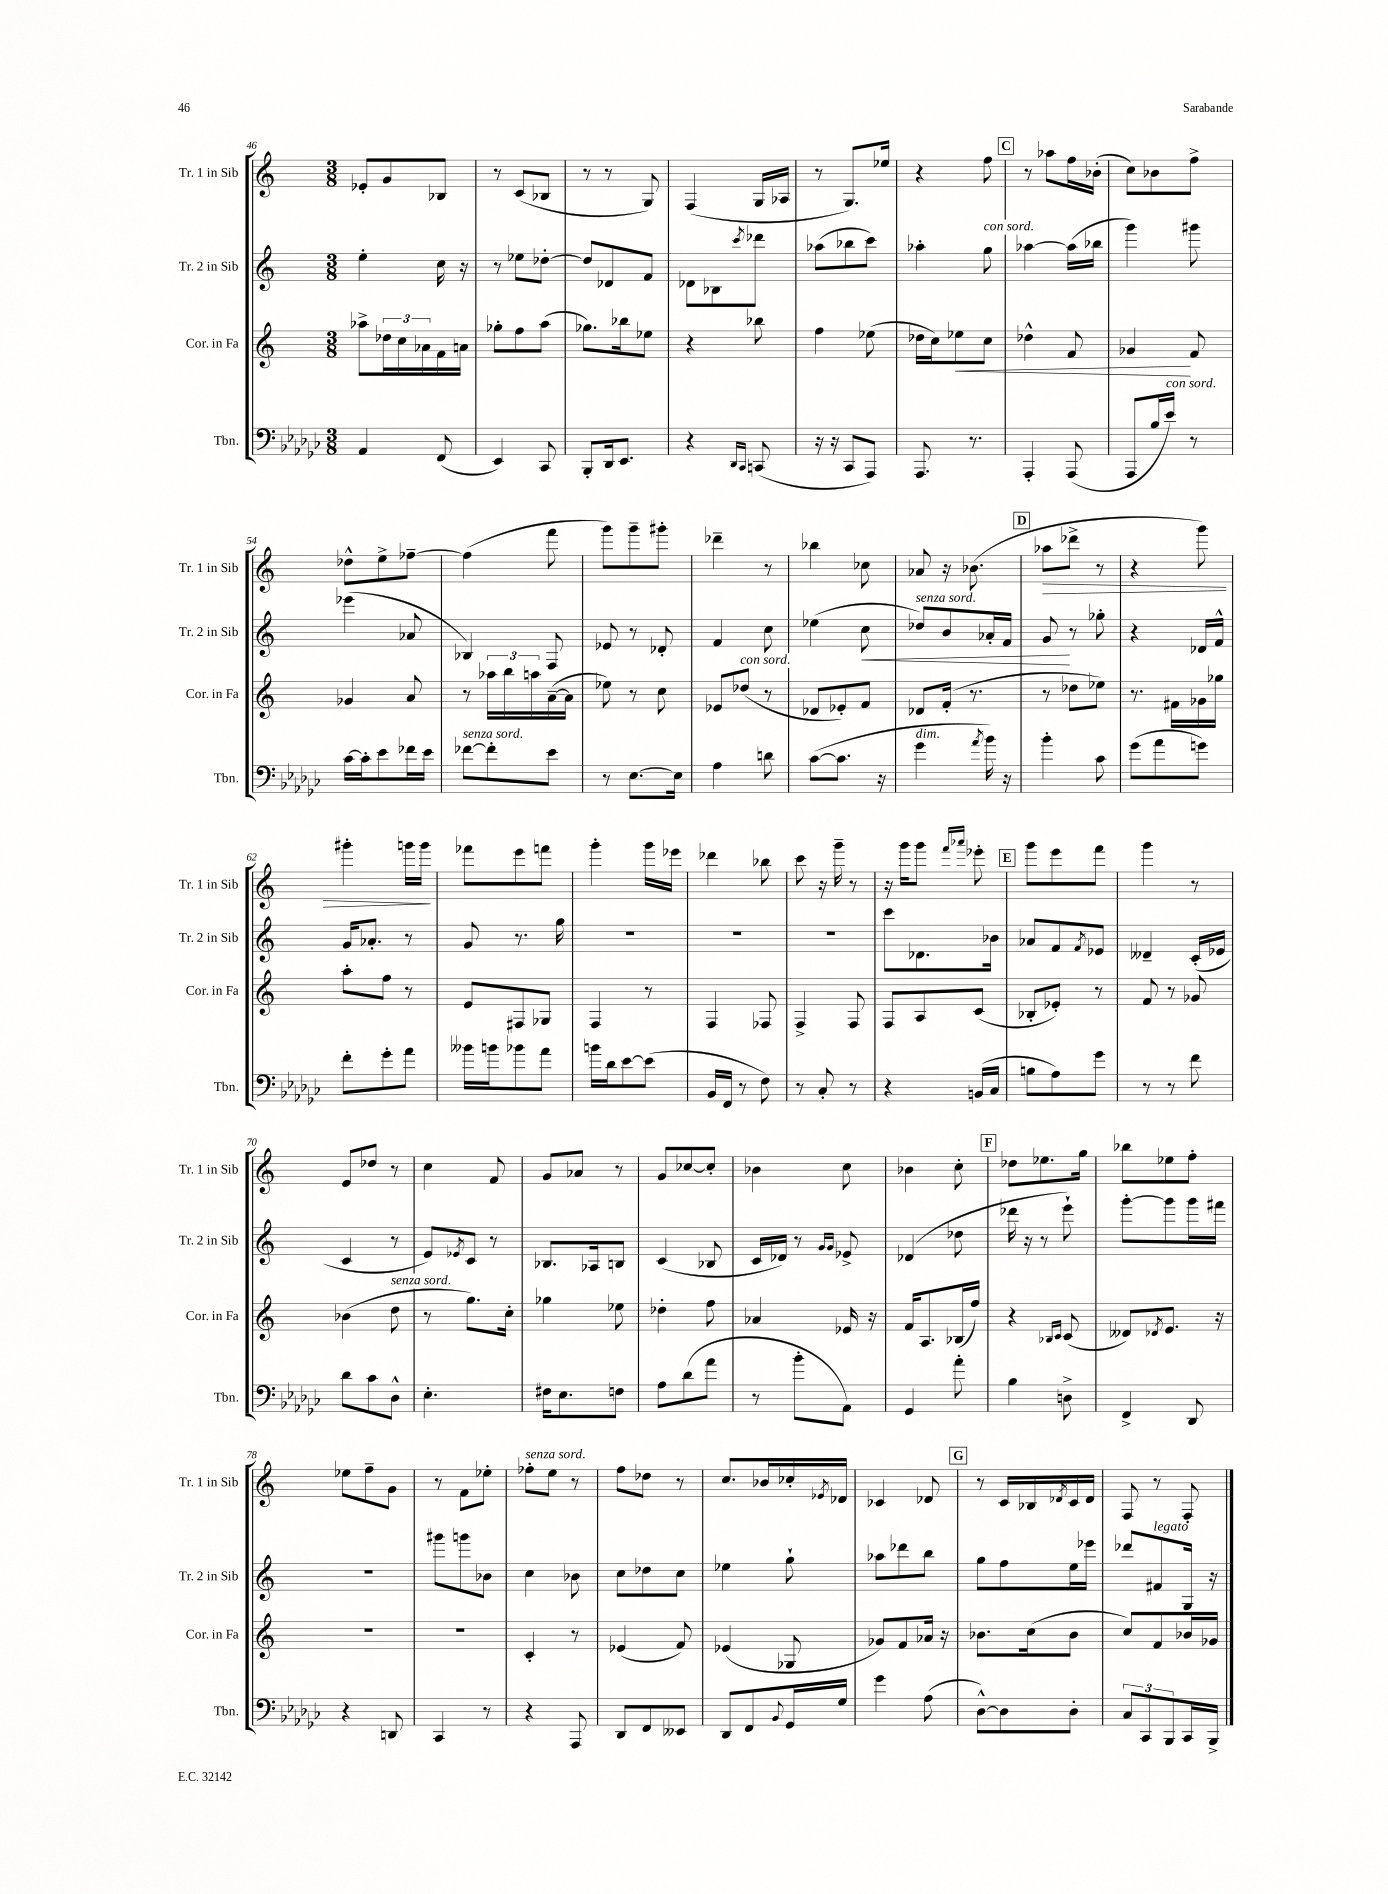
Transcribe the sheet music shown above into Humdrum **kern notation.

**kern	**kern	**kern	**kern
*staff4	*staff3	*staff2	*staff1
*clefF4	*clefG2	*clefG2	*clefG2
*k[b-e-a-d-g-c-]	*k[]	*k[]	*k[]
*M3/8	*M3/8	*M3/8	*M3/8
4AA-/	8aa-^\L	4ee'\	8e-'/L
.	24dd-\L	.	8g/
.	24cc\	.	.
.	24a-\	.	.
(8FF/	16f\	16cc\	8B-/J
.	16a\JJ	16r	.
=	=	=	=
4EE-/)	8gg-'\L	8r	8r
.	8ff\	8ee-\L	(8c/L
8CC-/	(8aa\J	[8dd-'\J	8B-/J
=	=	=	=
8BBB-'/L	8.gg-\L)	8dd-/]L	8r
16DD-/k	.	8d-/	8r
8.EE-/J	16bb-\k	.	.
.	8ee-\J	8f/J	8G/)
=	=	=	=
4r	4r	8d-\L	(4F/
.	.	8B-\	.
16qqDD-/LL	.	.	.
16qqCC-/JJ	.	8qccc/	.
(8CC/	8bb-\	8ddd-\J	16G/LL
.	.	.	16A-/JJ
=	=	=	=
16r	4ff\	(8aa-\L	8r
16r	.	.	.
8CC-/L	.	8bb-\	8.G/L)
8AAA-/J)	(8ee-\	8ccc\J)	.
.	.	.	16ee-/Jk
=	=	=	=
8.AAA-/	16dd-\LL	4aa-'\	4r
.	16cc\J)	.	.
.	8ee-\	.	.
8.r	.	.	.
.	8cc\J	8gg\	8ff\
=	=	=	=
4AAA-'/	4dd-^^\	[4aa-\	8r
.	.	.	8aa-\L
(8AAA-/	8f/	(16aa-\]LL	16ff\L
.	.	16bb-\JJ	(16b-'\JJ
=	=	=	=
8AAA-/L	4g-/	4ggg\)	8cc\L)
16B-/L	.	.	8b-\
16e-/JJ)	.	.	.
8r	8f/	8ggg#\	8ff^\J
=	=	=	=
[16c-\LL	4g-/	(4eee-\	8dd-^^\L
16c-'\]J	.	.	.
8e-\	.	.	8ee^\
16f-\L	8a/	8a-/	[8ff-~\J
16e-\JJ	.	.	.
=	=	=	=
[8f-\L	8r	4B-/)	(4ff-\]
8f-'\]	24aa-\LL	.	.
.	24bb\	.	.
.	24aa\	.	.
8e-\J	([16a~\	8F/	8fff\
.	16a\]JJ	.	.
=	=	=	=
8r	8ee-\)	8e-/	8ggg\L)
[8.E-\L	8r	8r	8ggg~\
.	8cc\	8d-'/	8ggg#'\J
16E-\]Jk	.	.	.
=	=	=	=
4A-\	8e-/L	4f/	4ddd-~\
.	(8dd-/J	.	.
8d\	8r	8cc\	8r
=	=	=	=
([8c-\L	8d-/L	(4ee-\	4bb-\
8.c-\]J	8e-'/)	.	.
.	8f/J	8cc\	8cc-\
16r	.	.	.
=	=	=	=
4g-\	8d-/L	8dd-/L)	8a-/
.	(16f'/Jk	8b/	16r
.	8.r	.	(8.b-\
8qa-/	.	.	.
16b-\)	.	16a-'/L	.
16r	.	16f/JJ	.
=	=	=	=
4b-'\	8r	8g/	8aa-\L
.	8dd-\L	8r	8ddd-^\J
8c-\	8ee-\J)	8gg-'\	8r
=	=	=	=
(8g-\L	8.r	4r	4r
8a-\	.	.	.
.	16f#\LL	.	.
8g\J)	16g-\	16d-/LL	8ggg\)
.	16gg-\JJ	16f^^/JJ	.
=	=	=	=
8f'\L	8aa'\L	16g/LK	4ggg#'\
.	.	8.a-'/J	.
8g-'\	8ff\J	.	.
8a-\J	8r	8r	16ggg\LL
.	.	.	16ggg\JJ
=	=	=	=
16b--\LL	8e/L	8g/	8fff-\L
16b\J	.	.	.
8b-\	8F#/	8.r	8eee\
8a-\J	8G-/J	.	8fff\J
.	.	16gg\	.
=	=	=	=
16b\LL	4F/	4.r	4ggg'\
16d-\J	.	.	.
[8e-\	.	.	.
(8e-\]J	8r	.	16ggg\LL
.	.	.	16eee-\JJ
=	=	=	=
16BB-/LL	4F/	4.r	4ddd-\
16FF/JJ	.	.	.
8r	.	.	.
8F\)	8F-/	.	8bb-\
=	=	=	=
8r	4F^/	4.r	8ccc\
8C-'/	.	.	16r
.	.	.	16ggg~\
8r	8F/	.	8r
=	=	=	=
4r	8F/L	8ccc\L	16r
.	.	.	16ggg\LK
.	8A/	8.d-\	8ggg\J
.	.	.	16qqfff/LL
.	.	.	16qqaaa-/JJ
(16BB/LL	(8c/J	.	8eee-'\
16C-/JJ	.	16b-\Jk	.
=	=	=	=
8B\L	8B-'/L	8a-/L	8ggg\L
8A-\)	8e-'/J)	8f/	8eee\
.	.	8qf/	.
8g-\J	8r	8e-/J	8fff\J
=	=	=	=
8r	8f/	4d--~/	4ggg\
8r	8r	.	.
8f\	8g-/	(16c'/LL	8r
.	.	16e-/JJ	.
=	=	=	=
8d-\L	(4b-\	4c/	8e/L
8c-\	.	.	8dd-/J
8D-^^\J	8dd\	8r	8r
=	=	=	=
4.E-'\	8r	8e/L)	4cc\
.	.	8qe-/	.
.	8.gg\L)	8c/J	.
.	.	8r	8f/
.	16cc'\Jk	.	.
=	=	=	=
16F#\LK	4gg-\	8.B-/L	8g/L
8.E-\	.	.	.
.	.	.	8a-/J
.	.	16A-/k	.
8F\J	8ee-\	8B/J	8r
=	=	=	=
8A-\L	4dd-'\	(4c/	8g/L
(8d-\	.	.	[8cc-/
8a-\J	8ff\	8B-/	8cc-'/]J
=	=	=	=
8r	4a-/	16c/LL	4b-\
.	.	16d-/JJ)	.
8b-'\L	.	8r	.
.	.	16qqg/LL	.
.	.	16qqg/JJ	.
8AA-\J)	16e-/	8e-^/	8cc\
.	16r	.	.
=	=	=	=
4GG-/	16f/LK	(4d-/	4b-\
.	8.A/	.	.
8a-'\	(16B-/L	8dd-\	8cc'\
.	16ff/JJ)	.	.
=	=	=	=
4B-\	4r	16ddd-\	8dd-\L
.	.	16r	.
.	.	8r	8.ee-\
.	16qqB-/LL	.	.
.	16qqc/JJ	.	.
8D^\	(8c/	8eee`\)	.
.	.	.	16gg\Jk
=	=	=	=
4FF^/	8d--/L)	[8ggg'\L	8bb-\L
.	8qd-/	.	.
.	8.e/J	8ggg\]	8ee-\
8DD-/	.	16ggg\L	8ff'\J
.	16r	16fff#\JJ	.
=	=	=	=
4r	4.r	4.r	8ee-\L
.	.	.	8ff~\
8DD/	.	.	8g\J
=	=	=	=
4CC-/	4.r	8ggg#\L	8r
.	.	8ggg\	8f\L
8r	.	8b-\J	8ee-'\J
=	=	=	=
4r	4c'/	4cc\	8ff-'\L
.	.	.	8ee\J
8AAA-/	8r	8b-\	8r
=	=	=	=
8DD-/L	(4e-/	8cc\L	8ff\L
8FF/	.	8dd-\	8dd-\J
8EE--/J	8f/)	8cc\J	8r
=	=	=	=
8DD-/L	(4e-/	4ee-\	8.cc/L
8FF/	.	.	.
.	.	.	16b-/L
8qqBB-/	.	.	.
16GG-/L	8G-/	8gg`\	16cc-'/
.	.	.	8qe-/
16G-/JJ	.	.	16d-/JJ
=	=	=	=
4g-\	8g-/L)	8aa-\L	4c-/
.	8f/	8ddd-\	.
(8A-\	16a-/Jk	8bb\J	8d-/
.	16r	.	.
=	=	=	=
[8D-^^\L)	8.b-\L	8gg\L	8r
8D-\]	.	8ff\	16c/LL
.	(16cc\k	.	16B-/
.	.	.	8qd-/
8D-'\J	8b-\J	16ee\L	16c/
.	.	16eee-\JJ	16d-/JJ
=	=	=	=
12C-/L	8cc/L)	8ddd-/L	8F/
12CC-/	.	.	.
.	8f/	8f#/	8r
12BBB-/	.	.	.
16CC-/L	16b-/L	16G/Jk	8F'/
16BBB-^/JJ	16g-/JJ	16r	.
==	==	==	==
*-	*-	*-	*-
